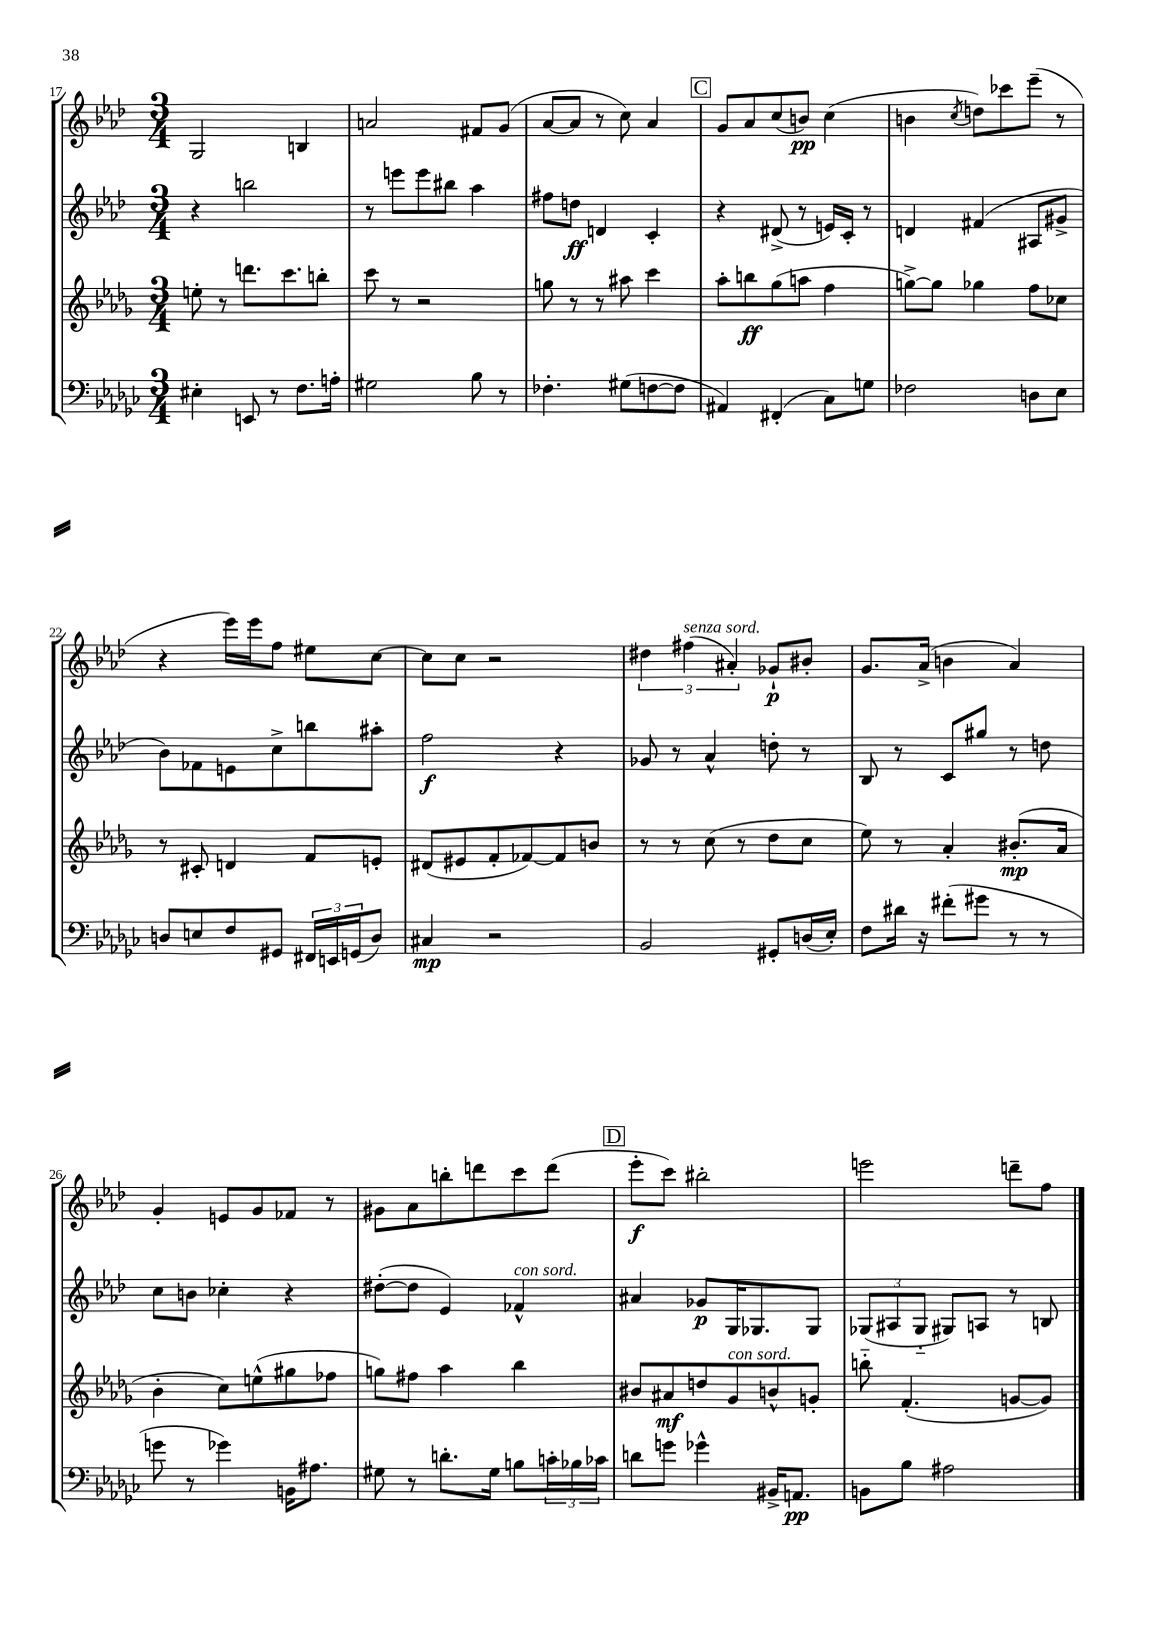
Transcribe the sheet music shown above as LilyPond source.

<<
\new StaffGroup <<
\new Staff = "s0" {
    \clef treble \key aes \major \numericTimeSignature \time 3/4
    g2 b4 |
    a'2 fis'8 g'8( |
    aes'8~ aes'8 r8 c''8) aes'4 |
    \mark \markup { \box "C" } g'8 aes'8 c''8( b'8\pp) c''4( |
    b'4 \acciaccatura { c''8 } d''8) ces'''8 ees'''8--( r8 |
    r4 ees'''16) ees'''16 f''8 eis''8 c''8~ |
    c''8 c''8 r2 |
    \tuplet 3/2 { dis''4 fis''4^\markup { \italic "senza sord." }( ais'4-.) } ges'8-!\p bis'8-. |
    g'8. aes'16->( b'4 aes'4) |
    g'4-. e'8 g'8 fes'8 r8 |
    gis'8 aes'8 b''8-. d'''8 c'''8 d'''8( |
    \mark \markup { \box "D" } ees'''8-.\f c'''8) bis''2-. |
    e'''2 d'''8-- f''8 \bar "|." |
}
\new Staff = "s1" {
    \clef treble \key aes \major \numericTimeSignature \time 3/4
    r4 b''2 |
    r8 e'''8 e'''8 bis''8 aes''4 |
    fis''8 d''8\ff d'4 c'4-. |
    \mark \markup { \box "C" } r4 dis'8->( r8 e'16) c'16-. r8 |
    d'4 fis'4( ais8 gis'8-> |
    bes'8) fes'8 e'8 c''8-> b''8 ais''8-. |
    f''2\f r4 |
    ges'8 r8 aes'4-^ d''8-. r8 |
    bes8 r8 c'8 gis''8 r8 d''8 |
    c''8 b'8 ces''4-. r4 |
    dis''8~-.( dis''8 ees'4) fes'4-^^\markup { \italic "con sord." } |
    \mark \markup { \box "D" } ais'4 ges'8\p g16 ges8. ges8 |
    \tuplet 3/2 { ges8( ais8 ges8-_ } gis8) a8 r8 b8 \bar "|." |
}
\new Staff = "s2" {
    \clef treble \key des \major \numericTimeSignature \time 3/4
    e''8-. r8 d'''8. c'''8. b''8-. |
    c'''8 r8 r2 |
    g''8 r8 r8 ais''8 c'''4 |
    \mark \markup { \box "C" } aes''8-. b''8\ff ges''8( a''8 f''4 |
    g''8~->) g''8 ges''4 f''8 ces''8 |
    r8 cis'8-. d'4 f'8 e'8-. |
    dis'8( eis'8 f'8-. fes'8~) fes'8 b'8 |
    r8 r8 c''8( r8 des''8 c''8 |
    ees''8) r8 aes'4-. bis'8.-.\mp( aes'16 |
    bes'4-. c''8) e''8-^( gis''8 fes''8 |
    g''8) fis''8 aes''4 bes''4 |
    \mark \markup { \box "D" } bis'8 ais'8\mf d''8 ges'8^\markup { \italic "con sord." } b'8-^ g'8-. |
    b''8-_ f'4.-.( g'8~ g'8) \bar "|." |
}
\new Staff = "s3" {
    \clef bass \key ges \major \numericTimeSignature \time 3/4
    eis4-. e,8 r8 f8. a16-. |
    gis2 bes8 r8 |
    fes4.-. gis8( f8~ f8 |
    \mark \markup { \box "C" } ais,4) fis,4-.( ces8) g8 |
    fes2 d8 ees8 |
    d8 e8 f8 gis,8 \tuplet 3/2 { fis,16 e,16 g,16( } d8) |
    cis4\mp r2 |
    bes,2 gis,8-. d16( ees16-.) |
    f8 dis'16 r16 fis'8-.( gis'8 r8 r8 |
    g'8 r8 ges'4) b,16 ais8. |
    gis8 r8 d'8.-. gis16 b8 \tuplet 3/2 { c'16-. bes16 ces'16 } |
    \mark \markup { \box "D" } d'8 g'8 ges'4-^ bis,16-> a,8.\pp |
    b,8 bes8 ais2 \bar "|." |
}
>>
>>
\layout { \context { \Score currentBarNumber = #17 } }
